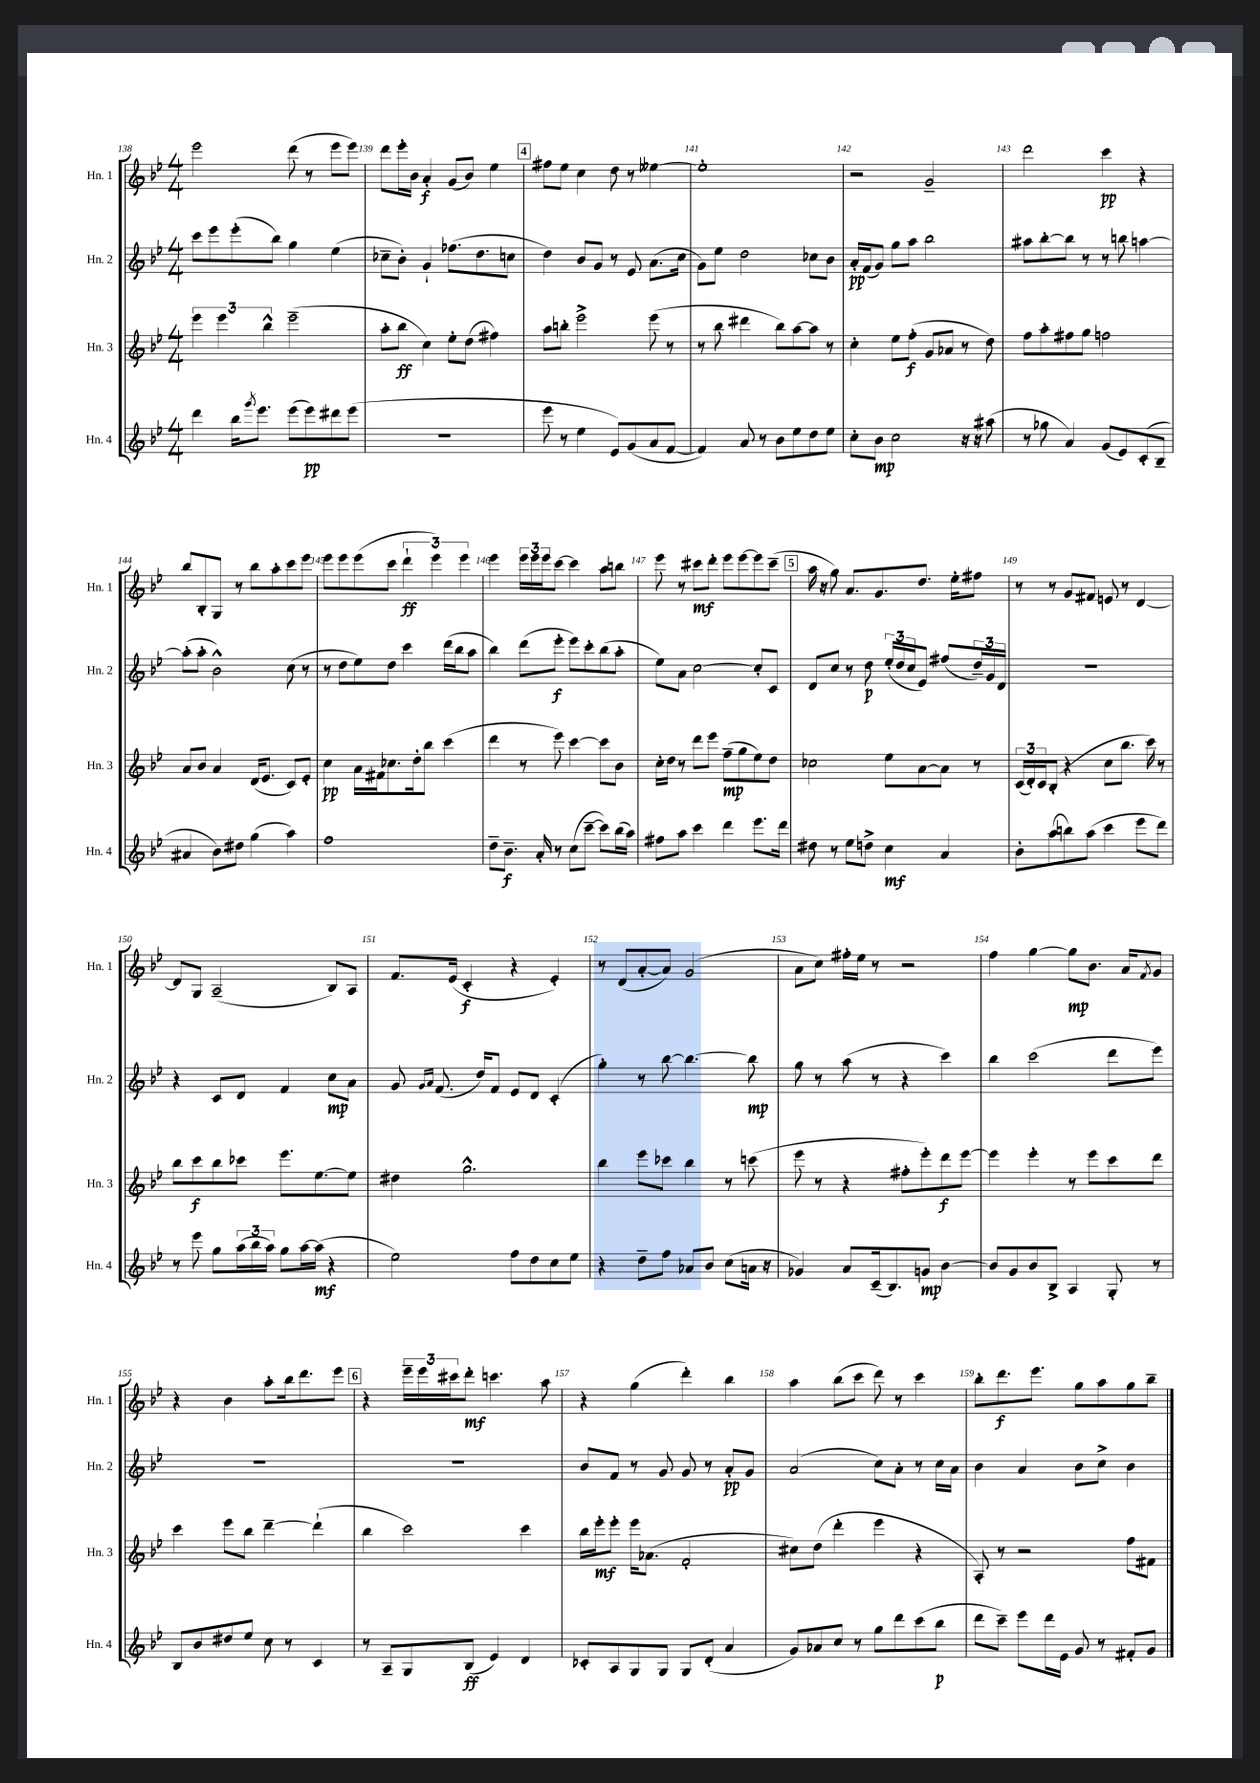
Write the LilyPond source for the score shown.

<<
\new StaffGroup <<
\new Staff = "s0" \with { instrumentName = "Hn. 1" shortInstrumentName = "Hn. 1" } {
    \clef treble \key bes \major \numericTimeSignature \time 4/4
    ees'''2 d'''8( r8 ees'''8 ees'''8) |
    d'''8 ees'''16-. bes'16 a'4-.\f g'8( bes'8) ees''4 |
    \mark \markup { \box "4" } fis''8 ees''8 c''4 d''8 r8 eeses''4~ |
    eeses''1-. |
    r2 g'2-- |
    d'''2 c'''4\pp r4 |
    bes''8 bes8-. g8 r8 bes''8 a''8-. c'''8 ees'''8 |
    ees'''8 ees'''8 ees'''8( c'''8 \tuplet 3/2 { d'''4-!\ff ees'''4) ees'''4 } |
    ees'''4 \tuplet 3/2 { ees'''16 ees'''16 ees'''16 } c'''8~ c'''4 a''8 b''8 |
    ees'''8 r8 cis'''8\mf d'''8-. ees'''8 ees'''8~ ees'''8 cis'''8--( |
    \mark \markup { \box "5" } a''16 r16 g''8) a'8. g'8. d''8. ees''16-. fis''8 |
    r8 r8 g'8 fis'8 e'8 r8 d'4~ |
    d'8 g8 a2--( bes8) a8 |
    f'8. ees'16( c'4-.\f r4 ees'4-.) |
    r8 d'8( a'8~-. a'8) g'2( |
    a'8 c''8) fis''16-. ees''16 r8 r2 |
    f''4 g''4~ g''8\mp bes'8. a'16 \acciaccatura { f'8 } g'8 |
    r4 bes'4 a''8-. bes''16 d'''8. ees'''8 |
    \mark \markup { \box "6" } r4 \tuplet 3/2 { ees'''16-- ees'''16 cis'''16 } d'''8-.\mf c'''4. a''8 |
    r4 g''4( d'''4-.) bes''4 |
    a''4 bes''8( c'''8 d'''8) r8 c'''4 |
    bes''8-. d'''8.\f ees'''8. g''8 a''8 g''8 bes''8-- \bar "|." |
}
\new Staff = "s1" \with { instrumentName = "Hn. 2" shortInstrumentName = "Hn. 2" } {
    \clef treble \key bes \major \numericTimeSignature \time 4/4
    c'''8 ees'''8 ees'''8-.( bes''8) g''4 ees''4( |
    ces''8-- bes'8-.) g'4-! fes''8.( d''8. c''8 |
    \mark \markup { \box "4" } d''4) bes'8 g'8 r8 ees'8 a'8.( c''16 |
    g'8) ees''8 d''2 ces''8 bes'8 |
    a'16-.\pp f'16( g'8) g''8 a''8 bes''2 |
    ais''8 bes''8~-. bes''8 r8 r8 b''8 a''4~ |
    a''8-.( a''8-. bes'2-^) c''8( r8 |
    r8 d''8 ees''8) d''8 c'''4 d'''16( bes''16 a''8 |
    bes''4) d'''8( ees'''8-.\f ees'''8) c'''8-. bes''8( a''8-. |
    ees''8) a'8 c''2~ c''8-. c'8 |
    \mark \markup { \box "5" } d'8 c''8 r8 d''8\p \tuplet 3/2 { ees''16-.( d''16 c''16 } ees'8) fis''8( \tuplet 3/2 { d''16--) g'16 d'16 } |
    R1 |
    r4 c'8 d'8 f'4 c''8\mp a'8 |
    g'8 \grace { g'16 a'16 } f'8.( d''16) f'8 ees'8 d'8 c'4-.( |
    g''4-.) r8 bes''8~ bes''4.~ bes''8\mp |
    g''8 r8 a''8( r8 r4 c'''4) |
    bes''4 c'''2( d'''8 ees'''8) |
    R1 |
    \mark \markup { \box "6" } R1 |
    bes'8 f'8 r8 g'8 g'8 r8 a'8-.\pp g'8 |
    a'2( c''8) a'8-. r8 c''16 a'16 |
    bes'4 a'4 bes'8 c''8-> bes'4 \bar "|." |
}
\new Staff = "s2" \with { instrumentName = "Hn. 3" shortInstrumentName = "Hn. 3" } {
    \clef treble \key bes \major \numericTimeSignature \time 4/4
    \tuplet 3/2 { ees'''4 ees'''4 bes''4-^ } ees'''2--( |
    a''8-. bes''8\ff c''4) ees''8-. d''8( fis''4) |
    \mark \markup { \box "4" } a''8 b''8-. ees'''2-> ees'''8( r8 |
    r8 bes''8 dis'''4 bes''8) a''8~ a''8 r8 |
    c''4-. ees''8 f''8-.\f( g'8 aes'8 r8 d''8) |
    f''8 a''8-. fis''8 g''8 f''2 |
    a'8 bes'8 a'4 d'16( ees'8. c'8) ees'8-. |
    c''4\pp a'16 fis'16 ces''8. d''16-. bes''8 c'''4( |
    d'''4 r8 ees'''8) c'''4~ c'''8 bes'8 |
    c''16-. d''16 r8 d'''8 ees'''8 f''8--\mp( g''8 ees''8) d''8 |
    \mark \markup { \box "5" } ces''2 ees''8 a'8~ a'8 r8 |
    \tuplet 3/2 { c'16( d'16-.) c'16 } bes8-.( r4 c''8 bes''8. c'''16) r8 |
    bes''8 c'''8\f bes''8 ces'''8 ees'''8. ees''8.~ ees''8 |
    dis''4 g''2.-^ |
    bes''4 ees'''8 ces'''8 bes''4 r8 c'''8( |
    ees'''8 r8 r4 fis''8-. ees'''8-.) d'''8\f ees'''8~ |
    ees'''4 ees'''4-. r8 ees'''8 c'''8 d'''8 |
    c'''4 ees'''8 bes''8 d'''4~-- d'''4-!( |
    \mark \markup { \box "6" } bes''4 c'''2) c'''4 |
    bes''16 ees'''16-.\mf ees'''8-. ees'''16 aes'8.( f'2-. |
    cis''8) d''8( d'''4-. ees'''4 r4 |
    a8-.) r8 r2 f''8 fis'8 \bar "|." |
}
\new Staff = "s3" \with { instrumentName = "Hn. 4" shortInstrumentName = "Hn. 4" } {
    \clef treble \key bes \major \numericTimeSignature \time 4/4
    d'''4 bes''16 \acciaccatura { g'''8 } ees'''8. ees'''8( ees'''8\pp) dis'''8 ees'''8( |
    R1 |
    \mark \markup { \box "4" } ees'''8 r8 ees''4 ees'8) g'8( a'8 f'8~ |
    f'4) a'8 r8 bes'8 ees''8 d''8 ees''8 |
    c''8-. bes'8\mp c''2 r16 r16 ais''8( |
    r8 ges''8 a'4) g'8( ees'8) c'8-.( bes8-- |
    ais'4 bes'8) dis''8 g''4( a''4) |
    f''1 |
    d''8-- bes'8.--\f a'16-. r8 c''8( c'''8~-- c'''8) bes''16( a''16) |
    fis''8 a''8 c'''4 d'''4 ees'''8. d'''16 |
    \mark \markup { \box "5" } dis''8 r8 ees''8 d''8-> c''4\mf a'4 |
    bes'8-. a''8( b''8) a''8( c'''4 ees'''8 d'''8) |
    r8 ees'''8 g''8 \tuplet 3/2 { a''16( bes''16 a''16) } g''8 a''16~ a''16\mf( r4 |
    ees''2) f''8 d''8 c''8 ees''8 |
    r4 d''8-- f''8 aes'8 bes'8 c''8( a'16 r16 |
    ges'4) a'8 c'16--( bes8.) g'8\mp bes'4~ |
    bes'8 g'8 bes'8 bes8-> a4 g8-. r8 |
    bes8 bes'8 dis''8 ees''8 c''8 r8 c'4 |
    \mark \markup { \box "6" } r8 a8-- g8 bes8\ff( ees'4) d'4 |
    ces'8-. a8 g8 g8 g8 d'8-.( a'4 |
    g'8) aes'8 c''8 r8 g''8 d'''8 c'''8( bes''8\p |
    d'''8 c'''8--) ees'''8 d'''16 ees'16 g'8 r8 fis'8-. g'8 \bar "|." |
}
>>
>>
\layout { \context { \Score currentBarNumber = #138 \override BarNumber.break-visibility = ##(#f #t #t) barNumberVisibility = #all-bar-numbers-visible } }
